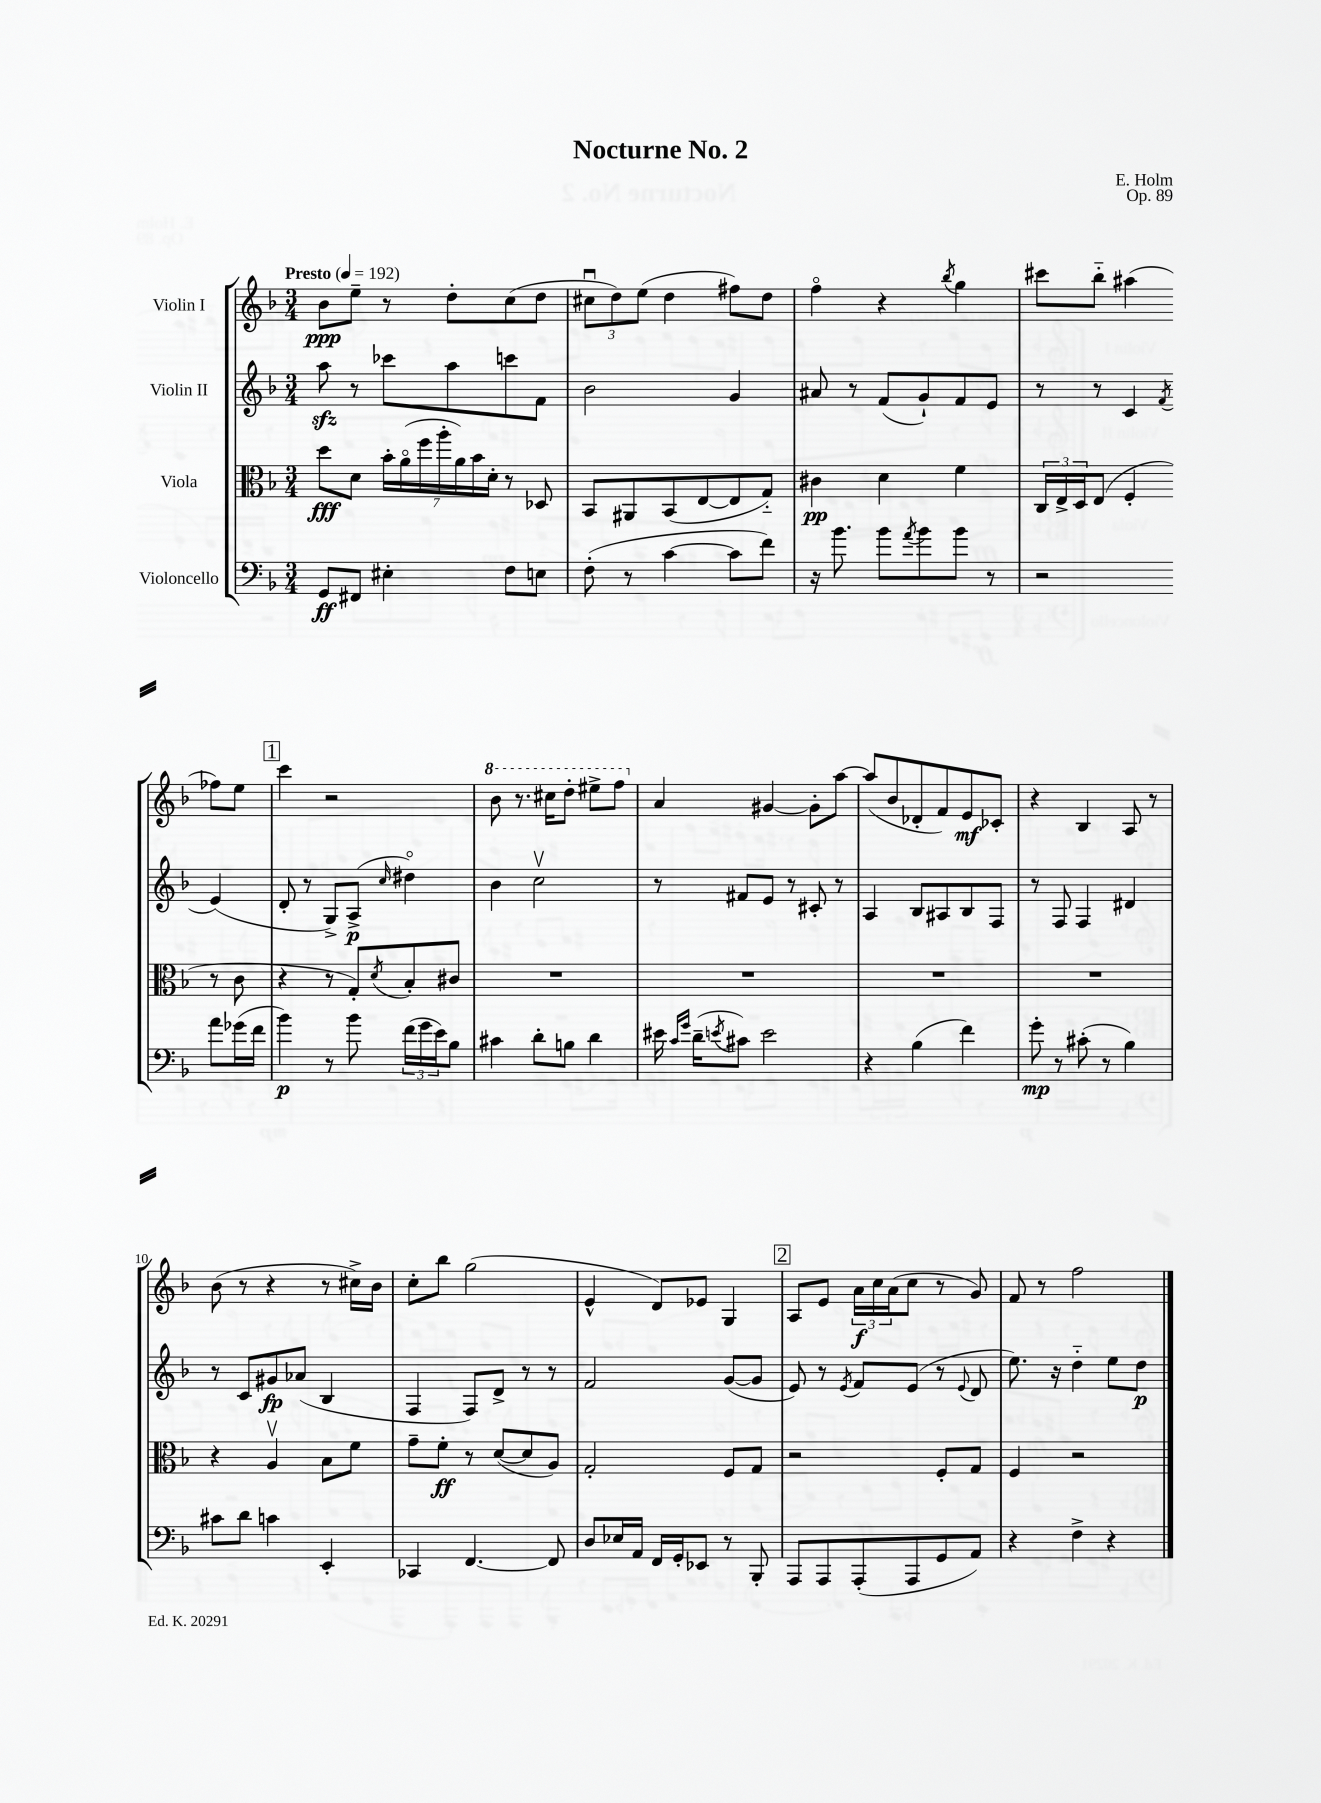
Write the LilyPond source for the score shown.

\header { title = "Nocturne No. 2" composer = "E. Holm" opus = "Op. 89" }
<<
\new StaffGroup <<
\new Staff = "s0" \with { instrumentName = "Violin I" } {
    \clef treble \key f \major \numericTimeSignature \time 3/4 \tempo "Presto" 4 = 192
    bes'8\ppp e''8-- r8 d''8-. c''8( d''8 |
    \tuplet 3/2 { cis''8\downbow d''8) e''8( } d''4 fis''8) d''8 |
    f''4\flageolet r4 \acciaccatura { bes''8 } g''4 |
    cis'''8 bes''8-_ ais''4( fes''8) e''8 |
    \mark \markup { \box "1" } c'''4 r2 |
    \ottava #1 bes''8 r8. cis'''16 d'''8-. eis'''8-> f'''8 \ottava #0 |
    a'4 gis'4~ gis'8-. a''8~ |
    a''8( bes'8 des'8-. f'8) e'8\mf ces'8-. |
    r4 bes4 a8 r8 |
    bes'8( r8 r4 r8 cis''16->) bes'16 |
    c''8-. bes''8 g''2( |
    e'4-^ d'8) ees'8 g4 |
    \mark \markup { \box "2" } a8 e'8 \tuplet 3/2 { a'16\f c''16 a'16( } c''8 r8 g'8) |
    f'8 r8 f''2 \bar "|." |
}
\new Staff = "s1" \with { instrumentName = "Violin II" } {
    \clef treble \key f \major \numericTimeSignature \time 3/4
    a''8\sfz r8 ces'''8 a''8 c'''8 f'8 |
    bes'2 g'4 |
    ais'8 r8 f'8( g'8-!) f'8 e'8 |
    r8 r8 c'4 \acciaccatura { f'8 } e'4( |
    \mark \markup { \box "1" } d'8-. r8 g8->) a8->\p( \grace { c''16 } dis''4\flageolet) |
    bes'4 c''2\upbow |
    r8 fis'8 e'8 r8 cis'8-. r8 |
    a4 bes8 ais8 bes8 f8 |
    r8 f8 f4 dis'4 |
    r8 c'8 gis'8\fp aes'8( bes4 |
    f4 f8) d'8-> r8 r8 |
    f'2 g'8~( g'8 |
    \mark \markup { \box "2" } e'8) r8 \acciaccatura { e'8 } f'8 e'8( r8 \appoggiatura { e'8 } d'8 |
    e''8.) r16 d''4-_ e''8 d''8\p \bar "|." |
}
\new Staff = "s2" \with { instrumentName = "Viola" } {
    \clef alto \key f \major \numericTimeSignature \time 3/4
    d''8\fff d'8 \tuplet 7/4 { bes'16-. a'16\flageolet( f''16 a''16-. a'16) bes'16 d'16-. } r8 des8 |
    bes,8 ais,8 bes,8( e8~ e8 g8-_) |
    cis'4\pp d'4 f'4 |
    \tuplet 3/2 { c16 e16-> d16 } e8( f4-. r8 c'8 |
    \mark \markup { \box "1" } r4 r8 g8-.) \acciaccatura { d'8 } bes8-. cis'8 |
    R2. |
    R2. |
    R2. |
    R2. |
    r4 a4\upbow bes8 f'8 |
    g'8-- f'8-.\ff r8 d'8~( d'8 a8) |
    g2-. f8 g8 |
    \mark \markup { \box "2" } r2 f8-. g8 |
    f4 r2 \bar "|." |
}
\new Staff = "s3" \with { instrumentName = "Violoncello" } {
    \clef bass \key f \major \numericTimeSignature \time 3/4
    g,8\ff fis,8 eis4-. f8 e8 |
    f8-.( r8 c'4~ c'8 f'8) |
    r16 bes'8. bes'8 \acciaccatura { a'8 } bes'8 bes'8 r8 |
    r2 a'8 ges'16( f'16 |
    \mark \markup { \box "1" } bes'4\p) r8 bes'8 \tuplet 3/2 { f'16( g'16 e'16) } bes8 |
    cis'4 d'8-. b8 d'4 |
    eis'16 \grace { c'16 g'16 } d'16--( \acciaccatura { e'8 } cis'8) e'2 |
    r4 bes4( f'4) |
    g'8-.\mp r8 cis'8-.( r8 bes4) |
    cis'8 d'8 c'4 e,4-. |
    ces,4 f,4.~ f,8 |
    d8 ees16 a,16 f,16 g,16-. ees,8 r8 bes,,8-. |
    \mark \markup { \box "2" } a,,8 a,,8 a,,8-.( a,,8 g,8 a,8) |
    r4 f4-> r4 \bar "|." |
}
>>
>>
